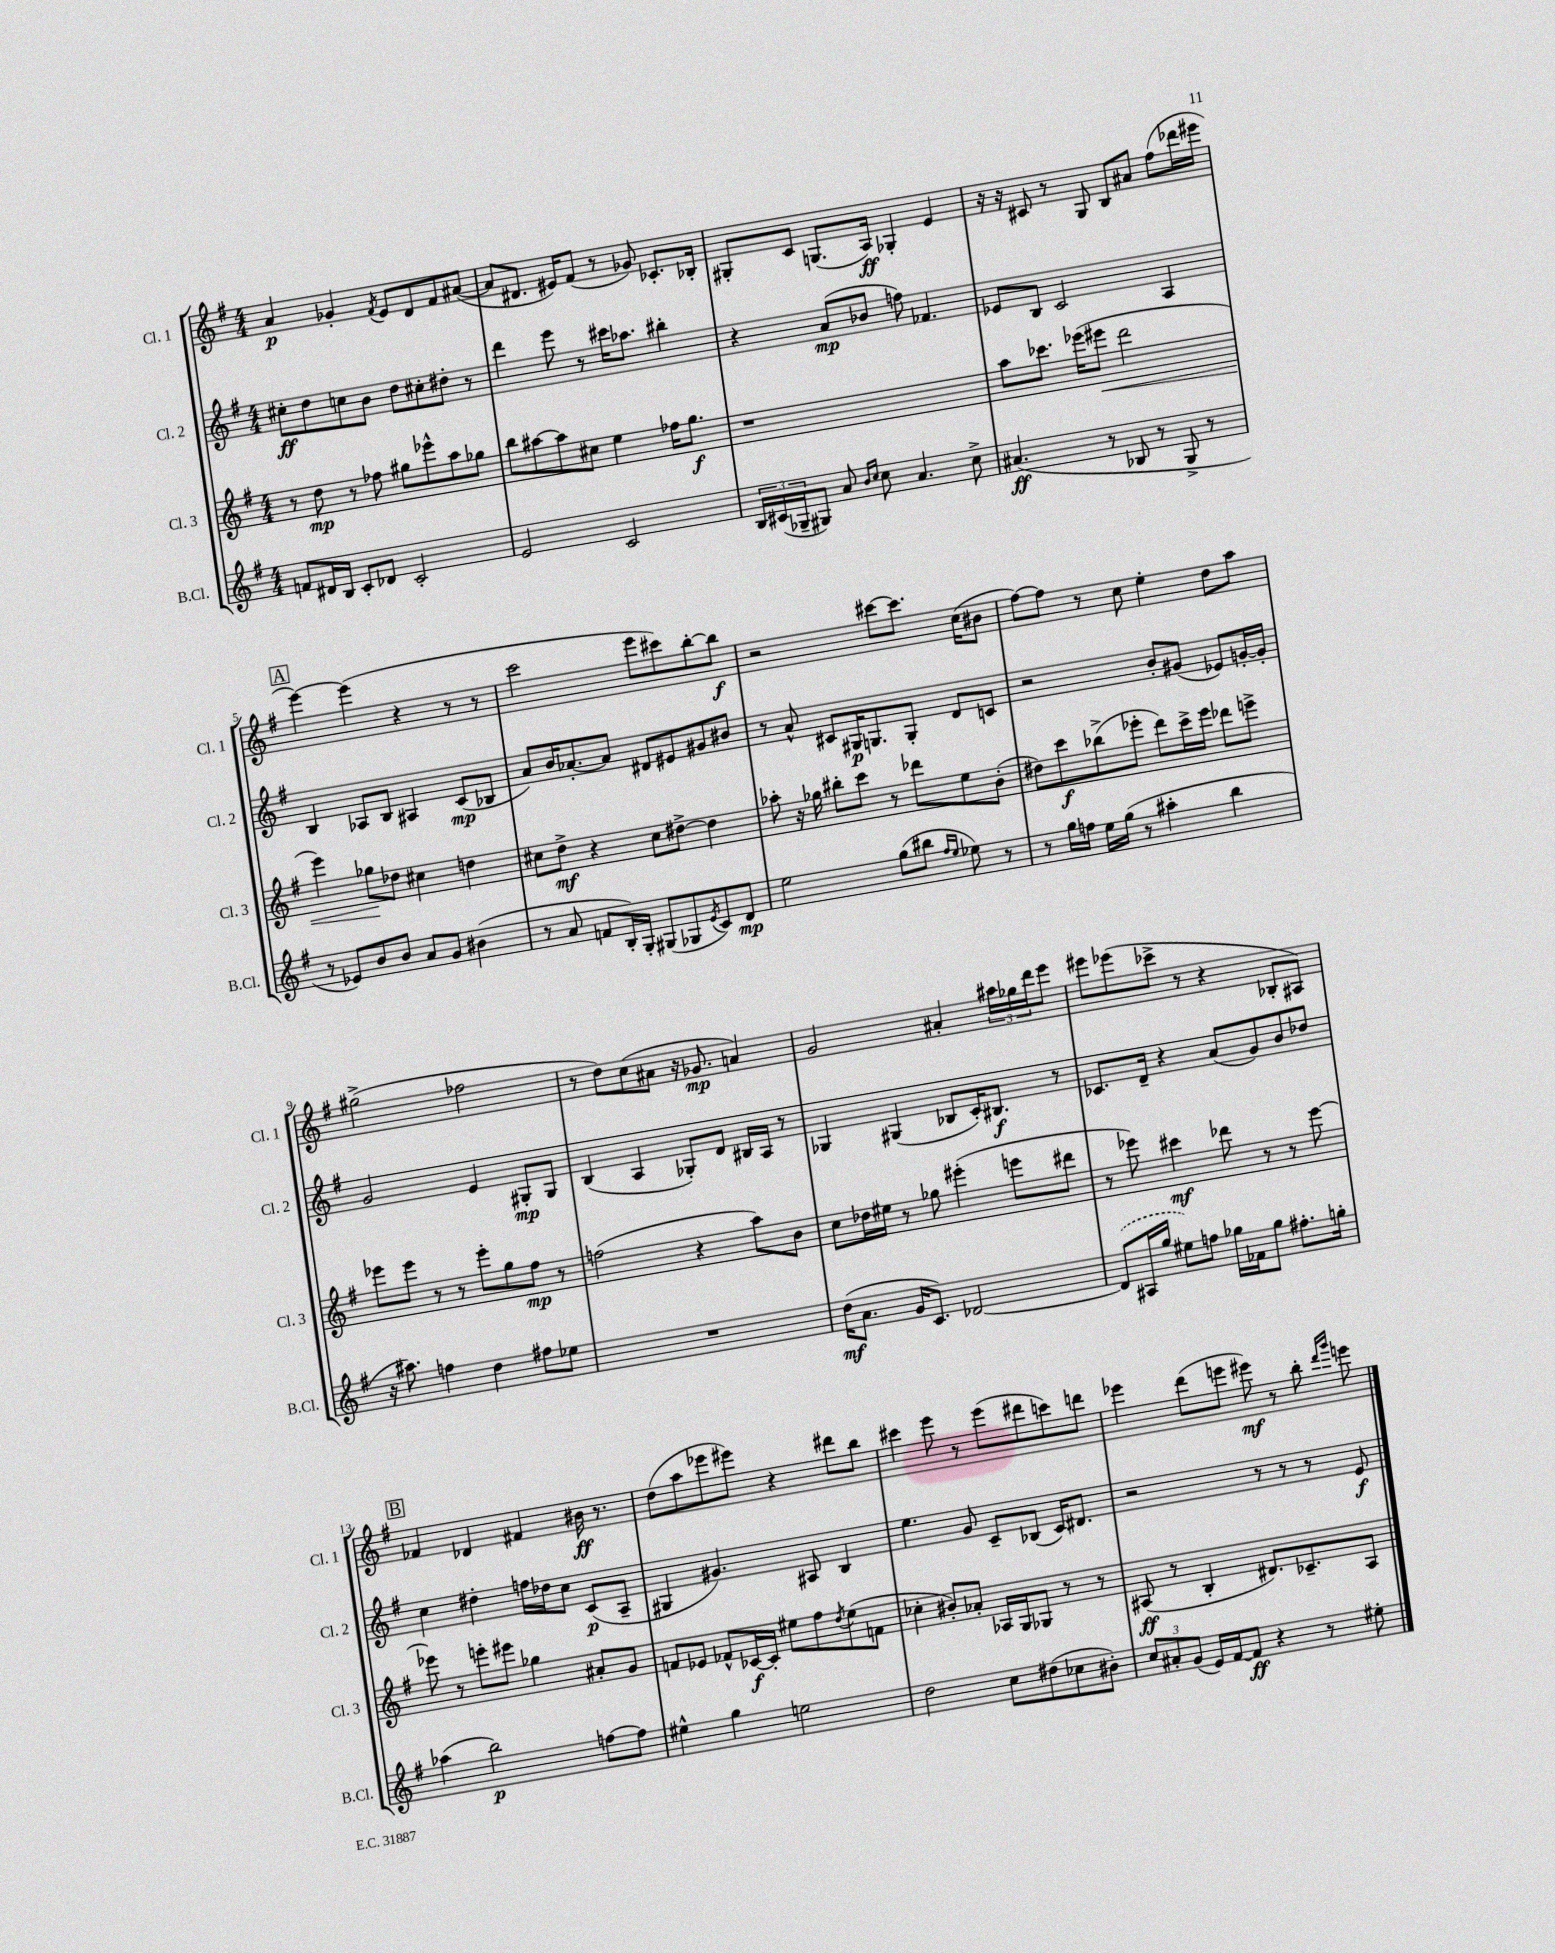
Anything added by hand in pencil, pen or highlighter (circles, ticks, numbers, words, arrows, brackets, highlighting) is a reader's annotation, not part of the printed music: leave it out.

**kern	**dynam	**kern	**dynam	**kern	**dynam	**kern	**dynam
*part4	*part4	*part3	*part3	*part2	*part2	*part1	*part1
*staff4	*staff4	*staff3	*staff3	*staff2	*staff2	*staff1	*staff1
*I"B.Cl.	*	*I"Cl. 3	*	*I"Cl. 2	*	*I"Cl. 1	*
*I'B.Cl.	*	*I'Cl. 3	*	*I'Cl. 2	*	*I'Cl. 1	*
*clefG2	*	*clefG2	*	*clefG2	*	*clefG2	*
*k[f#]	*	*k[f#]	*	*k[f#]	*	*k[f#]	*
*M4/4	*	*M4/4	*	*M4/4	*	*M4/4	*
=1	=1	=1	=1	=1	=1	=1	=1
8fn/L	.	8r	.	8cc#X'\L	ff	4a/	p
16d#X/L	.	8dd\	mp	8dd\	.	.	.
16B/JJ	.	.	.	.	.	.	.
8c'/L	.	8r	.	8ccn\	.	4g-X'/	.
8d-X/J	.	8ff-X\	.	8b\J	.	.	.
.	.	.	.	.	.	8qf#/	.
2c'/	.	8gg#X\L	.	8dd\L	.	8e/L	.
.	.	8eee-X^^\	.	8cc#X'\	.	8d/	.
.	.	8aa\	.	8dd#X'\J	.	8f#/	.
.	.	8gg-X\J	.	8r	.	([8a#X/J	.
=2	=2	=2	=2	=2	=2	=2	=2
2e/	.	8bb\L	.	4ddd\	.	8a#/L]	.
.	.	[8aa#X\	.	.	.	8.d#X/J	.
.	.	8aa#\]	.	8eee\	.	.	.
.	.	.	.	.	.	16e#X/KL)	.
.	.	8cc#X\J	.	8r	.	(8f#/J	.
2c/	.	4ee\	.	16ccc#X\KL	.	8r	.
.	.	.	.	8.aa-X\J	.	.	.
.	.	.	.	.	.	8g-X/)	.
.	.	16ff-X\KL	.	4bb#X'\	.	8.c-X'/L	.
.	.	8.gg\J	f	.	.	.	.
.	.	.	.	.	.	16B-X'/Jk	.
=3	=3	=3	=3	=3	=3	=3	=3
24B/LL	.	1r	.	4r	.	8G#X'/L	.
(24c#X/	.	.	.	.	.	.	.
24G-X~/J	.	.	.	.	.	.	.
8G#X/J)	.	.	.	.	.	8c/J	.
8a/	.	.	.	(8a/L	mp	(8.Gn/L	.
16qqb/LL	.	.	.	.	.	.	.
16qqcc/JJ	.	.	.	.	.	.	.
8cc\	.	.	.	8b-X/J	.	.	.
.	.	.	.	.	.	16A/Jk)	ff
4.a/	.	.	.	8ffn\)	.	4G-X'/	.
.	.	.	.	4.f-X/	.	.	.
.	.	.	.	.	.	4e/	.
8cc^\	.	.	.	.	.	.	.
=4	=4	=4	=4	=4	=4	=4	=4
(4.a#X/	ff	8aa\L	.	8e-X/L	.	16r	.
.	.	.	.	.	.	16r	.
.	.	8.ccc-X\J	.	8B/J	.	8c#X/	.
.	.	.	.	2c/	.	8r	.
.	.	(16eee-X\KL	.	.	.	.	.
!	!	!	!LO:HP:b	!	!	!	!
8r	.	8eee#X\J	<	.	.	8G/	.
8B-X/	.	2ddd\	.	.	.	8B/L	.
8r	.	.	.	.	.	8a#X/J	.
8G^/	.	.	.	4A/	.	(8ff#\L	.
8r	.	.	.	.	.	16ddd-X\L	.
.	.	.	.	.	.	16eee#X\JJ	.
!!LO:LB:g=z
!!LO:REH:place=s1:t=A
=5	=5	=5	=5	=5	=5	=5	=5
8r	.	4eee\)	.	4B/	.	[4eee\)	.
8e-X/L)	.	.	.	.	.	.	.
8b/	.	8gg-X\L	.	8A-X/L	.	(4eee\]	.
8b/J	.	8dd-X\J	[	8B/J	.	.	.
8a/L	.	4cc#X\	.	4A#X/	.	4r	.
8g/J	.	.	.	.	.	.	.
(4b#X\	.	4ddn\	.	(8c/L	mp	8r	.
.	.	.	.	8B-X/J	.	8r	.
=6	=6	=6	=6	=6	=6	=6	=6
8r	.	8cc#X\L	.	8a/L)	.	2ccc\	.
8a/	.	8dd^\J	mf	16b/K	.	.	.
.	.	.	.	[8.a-X'/	.	.	.
8fn/L	.	4r	.	.	.	.	.
16B'/L)	.	.	.	8a-/J]	.	.	.
16G'/JJ	.	.	.	.	.	.	.
(8G#X/L	.	8cc#\L	.	8d#X/L	.	8eee\L	.
8G-X/	.	[8dd#X^\J	.	8e#X/	.	8ccc#X\)	.
8qe/	.	.	.	.	.	.	.
8c/)	.	4dd#\]	.	8g#X/	.	[8bb'\	.
8d/J	mp	.	.	8b#X/J	.	8bb\J]	f
=7	=7	=7	=7	=7	=7	=7	=7
2ee\	.	8aa-X'\	.	8r	.	2r	.
.	.	16r	.	8a^^/	.	.	.
.	.	16gg-X\	.	.	.	.	.
.	.	8bb#X'\L	.	8c#X/L	.	.	.
.	.	8ccc\J	.	16G#X/K	p	.	.
.	.	.	.	8.Gn/	.	.	.
(8gg\L	.	8r	.	.	.	[8ccc#X\L	.
8bb#X\J	.	8ddd-X\L	.	8G'/J	.	8.ccc#\J]	.
16qqff#/LL	.	.	.	.	.	.	.
16qqee/JJ	.	.	.	.	.	.	.
8ee-X\)	.	8ee\	.	8d/L	.	.	.
.	.	.	.	.	.	(16cc\KL	.
8r	.	(8b'\J	.	8cn/J	.	8b#X\J	.
=8	=8	=8	=8	=8	=8	=8	=8
8r	.	8dd#X\L)	.	2r	.	[8ff#\L)	.
16gg\LL	.	8ccc\	f	.	.	8ff#\J]	.
16ffn\JJ	.	.	.	.	.	.	.
16ee\LL	.	(8bb-X^\	.	.	.	8r	.
(16gg\JJ	.	.	.	.	.	.	.
8r	.	8eee-X'\J	.	.	.	8cc\	.
4aa#X'\	.	8ddd\L)	.	8b'/L	.	4ee'\	.
.	.	16ccc^\L	.	(8g#X/J	.	.	.
.	.	16eee-\JJ	.	.	.	.	.
4bb\	.	8ddd-X\L	.	8e-X/L)	.	8dd\L	.
.	.	8eeen^\J	.	[16gn'/L	.	8aa\J	.
.	.	.	.	16g'/JJ]	.	.	.
!!LO:LB:g=z
=9	=9	=9	=9	=9	=9	=9	=9
16r	.	8eee-X\L	.	2g/	.	(2gg#X^\	.
8.aa#X\)	.	.	.	.	.	.	.
.	.	8eee-\J	.	.	.	.	.
4ffn\	.	8r	.	.	.	.	.
.	.	8r	.	.	.	.	.
4dd\	.	8eee-'\L	.	4e/	.	2ff-X\	.
.	.	8gg\	.	.	.	.	.
8ff#X\L	.	8ff#\J	mp	8G#X'/L	mp	.	.
8ee-X\J	.	8r	.	8G#/J	.	.	.
=10	=10	=10	=10	=10	=10	=10	=10
1r	.	(2ffn\	.	(4B/	.	8r	.
.	.	.	.	.	.	8dd\L)	.
.	.	.	.	4A/	.	(8cc\	.
.	.	.	.	.	.	8a#X\J	.
.	.	4r	.	8G-X'/L)	.	16r	.
.	.	.	.	.	.	8.g-X/	mp
.	.	.	.	8d/J	.	.	.
.	.	8aa\L)	.	16B#X/LL	.	4an/)	.
.	.	.	.	16A/JJ	.	.	.
.	.	8b\J	.	8r	.	.	.
=11	=11	=11	=11	=11	=11	=11	=11
(16dd\KL	mf	8cc\L	.	4G-X/	.	2g/	.
8.a\J	.	.	.	.	.	.	.
.	.	16dd-X\L	.	.	.	.	.
.	.	16ee#X\JJ	.	.	.	.	.
16g/KL	.	8r	.	(4G#X/	.	.	.
8.c/J)	.	.	.	.	.	.	.
.	.	8gg-X\	.	.	.	.	.
[2d-X/	.	(4eee#X'\	.	8B-X/L	.	4a#X'/	.
.	.	.	.	16c'/K)	.	.	.
.	.	.	.	8.B#X/J	f	.	.
.	.	8eeen\L	.	.	.	24aa#X\LL	.
.	.	.	.	.	.	24gg-X\	.
.	.	.	.	.	.	24ddd\J	.
.	.	8ddd#X\J	.	8r	.	8eee\J	.
=12	=12	=12	=12	=12	=12	=12	=12
(8d-/L]	.	8r	.	8.c-X/L	.	8eee#X\L	.
16A#X/L	.	8eee-X\)	.	.	.	(8eee-X\	.
16gg/JJ	.	.	.	16d~/Jk	.	.	.
8ee#X\L)	.	4ccc#X\	mf	4r	.	8ccc-X^\J	.
8ffn\J	.	.	.	.	.	8r	.
16gg-X\LL	.	8ddd-X\	.	(8a/L	.	4r	.
16f-X\J	.	.	.	.	.	.	.
8gg-\J	.	8r	.	8g/)	.	.	.
8.ff#X'\L	.	8r	.	8b/	.	8B-X'/L	.
.	.	[8eee-\	.	8dd-X/J	.	8A#X/J)	.
16ggn'\Jk	.	.	.	.	.	.	.
!!LO:LB:g=z
!!LO:REH:place=s1:t=B
=13	=13	=13	=13	=13	=13	=13	=13
(4aa-X\	.	8eee-X\]	.	4cc\	.	4f-X/	.
.	.	8r	.	.	.	.	.
2bb\)	p	8eeen'\L	.	4dd#X'\	.	4d-X/	.
.	.	8eee#X\J	.	.	.	.	.
.	.	4gg-X\	.	16ffn\LL	.	4f#X/	.
.	.	.	.	16dd-X\J	.	.	.
.	.	.	.	8cc\J	.	.	.
[8ffn\L	.	8a#X'/L	.	(8c/L	p	16b#X\	ff
.	.	.	.	.	.	8.r	.
8ff\J]	.	8g/J	.	8A~/J	.	.	.
=14	=14	=14	=14	=14	=14	=14	=14
4ee#X^^\	.	8fn/L	.	4G#X/	.	(8dd\L	.
.	.	8e-X/J	.	.	.	8aa\	.
4gg\	.	8f-X^^/L	.	4.g#X/)	.	8eee-X\	.
.	.	[16c-X/L	f	.	.	8eee#X\J)	.
.	.	16c-'/JJ]	.	.	.	.	.
2een\	.	8ee#X\L	.	.	.	4r	.
.	.	8ff#\	.	8A#X/	.	.	.
.	.	8qdd/	.	.	.	.	.
.	.	(8ee#\	.	4B/	.	8ddd#X\L	.
.	.	8fn\J	.	.	.	8bb\J	.
=15	=15	=15	=15	=15	=15	=15	=15
2dd\	.	4cc-X'\	.	4.ee\	.	4ccc#X\	.
.	.	8b#X'/L)	.	.	.	8eee\	.
.	.	8a-X'/J	.	8g/	.	8r	.
8cc\L	.	16A-X/LL	.	8c~/L	.	(8eee\L	.
.	.	16G/J	.	.	.	.	.
(8dd#X\	.	8G-X/J	.	(8B-X/J	.	8ddd#X\	.
8cc-X\	.	8r	.	16c/KL)	.	8cccn\)	.
.	.	.	.	8.d#X/J	.	.	.
8b#X'\J)	.	8r	.	.	.	8dddn\J	.
=16	=16	=16	=16	=16	=16	=16	=16
12cc/L	.	(8A#X/	ff	2r	.	4eee-X\	.
12a#X'/	.	.	.	.	.	.	.
.	.	8r	.	.	.	.	.
(12g/J	.	.	.	.	.	.	.
16e/LL)	.	4B'/	.	.	.	(8ddd\L	.
[16f#/J	.	.	.	.	.	.	.
8f#/J]	ff	.	.	.	.	8eeen\J	.
4r	.	8.d#X/L)	.	8r	.	8eee#X\)	mf
.	.	.	.	8r	.	8r	.
.	.	8.c-X~/	.	.	.	.	.
8r	.	.	.	8r	.	8bb'\	.
.	.	.	.	.	.	16qqddd/LL	.
.	.	.	.	.	.	16qqggg/JJ	.
8ee#X'\	.	8A#/J	.	8e/	f	8eeen\	.
==	==	==	==	==	==	==	==
*-	*-	*-	*-	*-	*-	*-	*-
